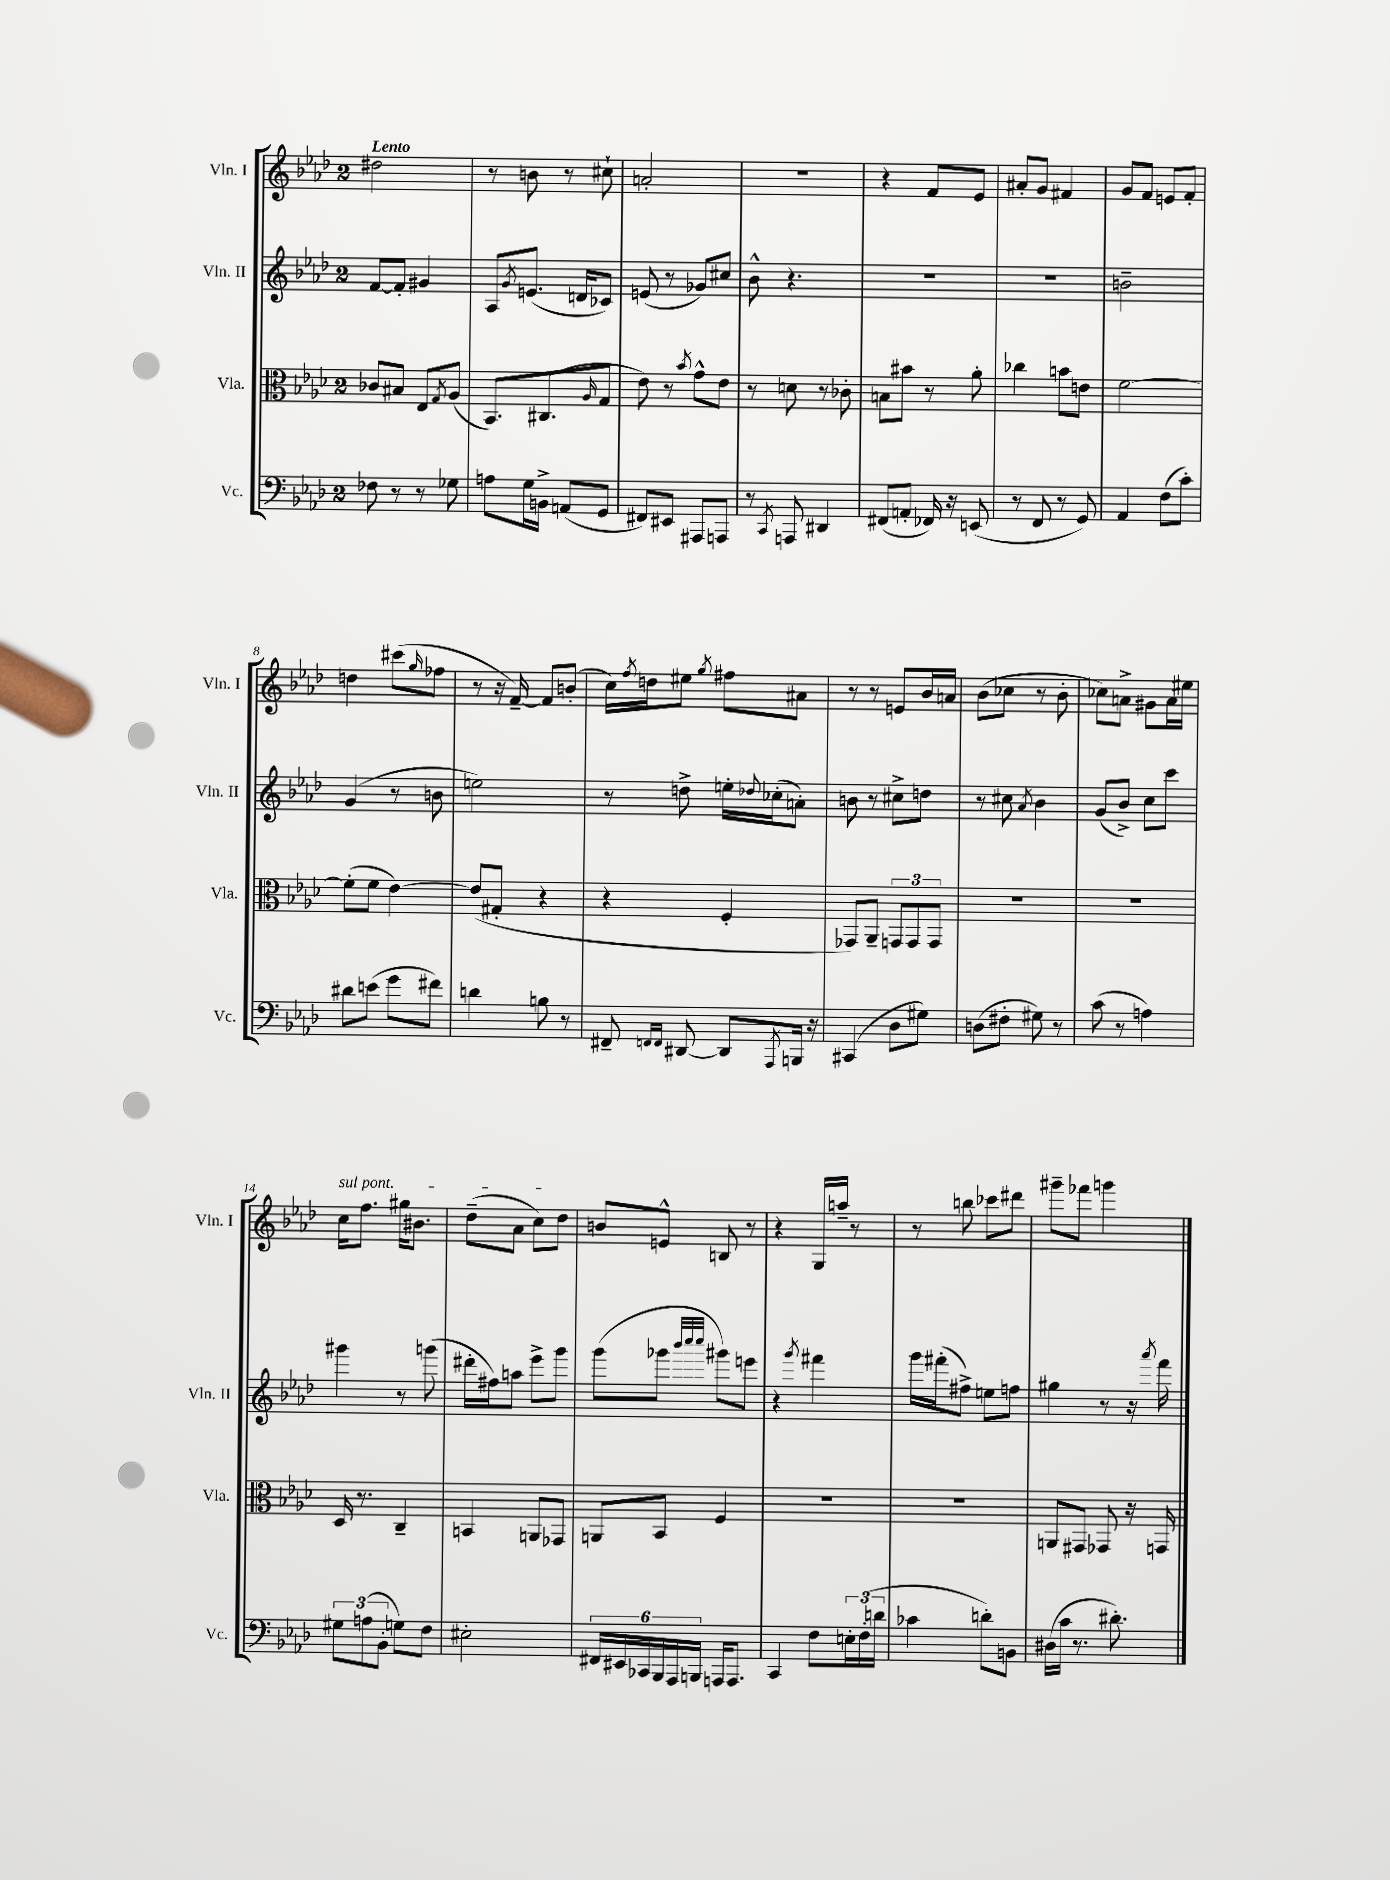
<<
\new StaffGroup <<
\new Staff = "s0" \with { instrumentName = "Vln. I" shortInstrumentName = "Vln. I" } {
    \clef treble \key aes \major \once \override Staff.TimeSignature.style = #'single-digit \time 2/4 \tempo "Lento"
    dis''2 |
    r8 b'8 r8 cis''8-! |
    a'2-. |
    r2 |
    r4 f'8 ees'8 |
    ais'8-. g'8 fis'4 |
    g'8 f'8 e'8 f'8-. |
    d''4 cis'''8( \grace { g''16 } fes''8 |
    r8 r16 f'16~--) f'8 b'8-.( |
    c''16) \acciaccatura { f''8 } d''16 eis''8 \acciaccatura { g''8 } fis''8 ais'8 |
    r8 r8 e'8 bes'16 a'16 |
    bes'8( ces''8 r8 bes'8-. |
    ces''8) a'8-> gis'8 a'16 eis''16 |
    \once \override TextSpanner.bound-details.left.text = \markup { \italic "sul pont." } c''16\startTextSpan f''8. gis''16 bis'8. |
    des''8--( aes'8 c''8) des''8\stopTextSpan |
    b'8 e'8-^ b8 r8 |
    r4 g16 a''16-- r8 |
    r8 b''8 ces'''8 dis'''8 |
    gis'''8-- fes'''8 g'''4 \bar "|." |
}
\new Staff = "s1" \with { instrumentName = "Vln. II" shortInstrumentName = "Vln. II" } {
    \clef treble \key aes \major \once \override Staff.TimeSignature.style = #'single-digit \time 2/4
    f'8~ f'8-. gis'4 |
    aes8 \acciaccatura { g'8 } e'8.( d'16 ces'8) |
    e'8( r8 ges'8) cis''8 |
    bes'8-^ r4. |
    R2 |
    R2 |
    b'2-- |
    g'4( r8 b'8 |
    e''2) |
    r8 d''8-> e''16-. \appoggiatura { des''8 } ces''16-.( a'8-.) |
    b'8 r8 cis''8-> d''8 |
    r8 cis''8 \acciaccatura { aes'8 } bes'4 |
    g'8( bes'8->) c''8 c'''8 |
    gis'''4 r8 g'''8( |
    dis'''16-. fis''16) a''8 ees'''8-> g'''8 |
    g'''8( ges'''8 \grace { bes'''32 c''''32 c''''32 } gis'''8) e'''8 |
    r4 \acciaccatura { g'''8 } fis'''4 |
    g'''16 fis'''16-.( fis''8->) e''8 f''8 |
    gis''4 r8 r16 \acciaccatura { aes'''8 } f'''16 \bar "|." |
}
\new Staff = "s2" \with { instrumentName = "Vla." shortInstrumentName = "Vla." } {
    \clef alto \key aes \major \once \override Staff.TimeSignature.style = #'single-digit \time 2/4
    ces'8 bis8 ees8 \acciaccatura { g8 } aes8( |
    bes,8.) cis8.( \grace { aes16 } g8 |
    ees'8) r8 \acciaccatura { bes'8 } g'8-^ ees'8 |
    r8 d'8 r8 ces'8-. |
    b8 bis'8 r8 aes'8-. |
    ces''4 b'8 e'8 |
    f'2~ |
    f'8-.( f'8 ees'4~) |
    ees'8( gis8-. r4 |
    r4 f4-. |
    ges,8) aes,8-- \tuplet 3/2 { g,8 g,8 g,8 } |
    R2 |
    R2 |
    des16 r8. c4-- |
    b,4 a,8 ges,8 |
    a,8 bes,8 f4 |
    R2 |
    R2 |
    a,8 gis,8 ges,8 r16 g,16 \bar "|." |
}
\new Staff = "s3" \with { instrumentName = "Vc." shortInstrumentName = "Vc." } {
    \clef bass \key aes \major \once \override Staff.TimeSignature.style = #'single-digit \time 2/4
    fes8 r8 r8 ges8 |
    a8 g16 b,16-> a,8( g,8 |
    fis,8) eis,8 ais,,8 a,,8 |
    r8 \acciaccatura { c,8 } a,,8 dis,4 |
    fis,8( a,8-. fes,16) r16 e,8( |
    r8 f,8 r8 g,8) |
    aes,4 f8( c'8-.) |
    dis'8 e'8( g'8 fis'8) |
    d'4 b8 r8 |
    fis,8-- \grace { f,16 f,16 } dis,8~ dis,8 \acciaccatura { aes,,8 } b,,16 r16 |
    cis,4( des8 gis8) |
    d8( fis8-. gis8) r8 |
    c'8( r8 a4) |
    \tuplet 3/2 { gis8 a8( bes,8-. } g8) f8 |
    eis2-. |
    \tuplet 6/4 { fis,16 eis,16 ces,16 bes,,16 aes,,16 b,,16 } a,,16 a,,8. |
    c,4 f8 \tuplet 3/2 { e16-. f16-.( d'16 } |
    ces'4 d'8-.) b,8 |
    dis16( c'16 r8. dis'8.-.) \bar "|." |
}
>>
>>
